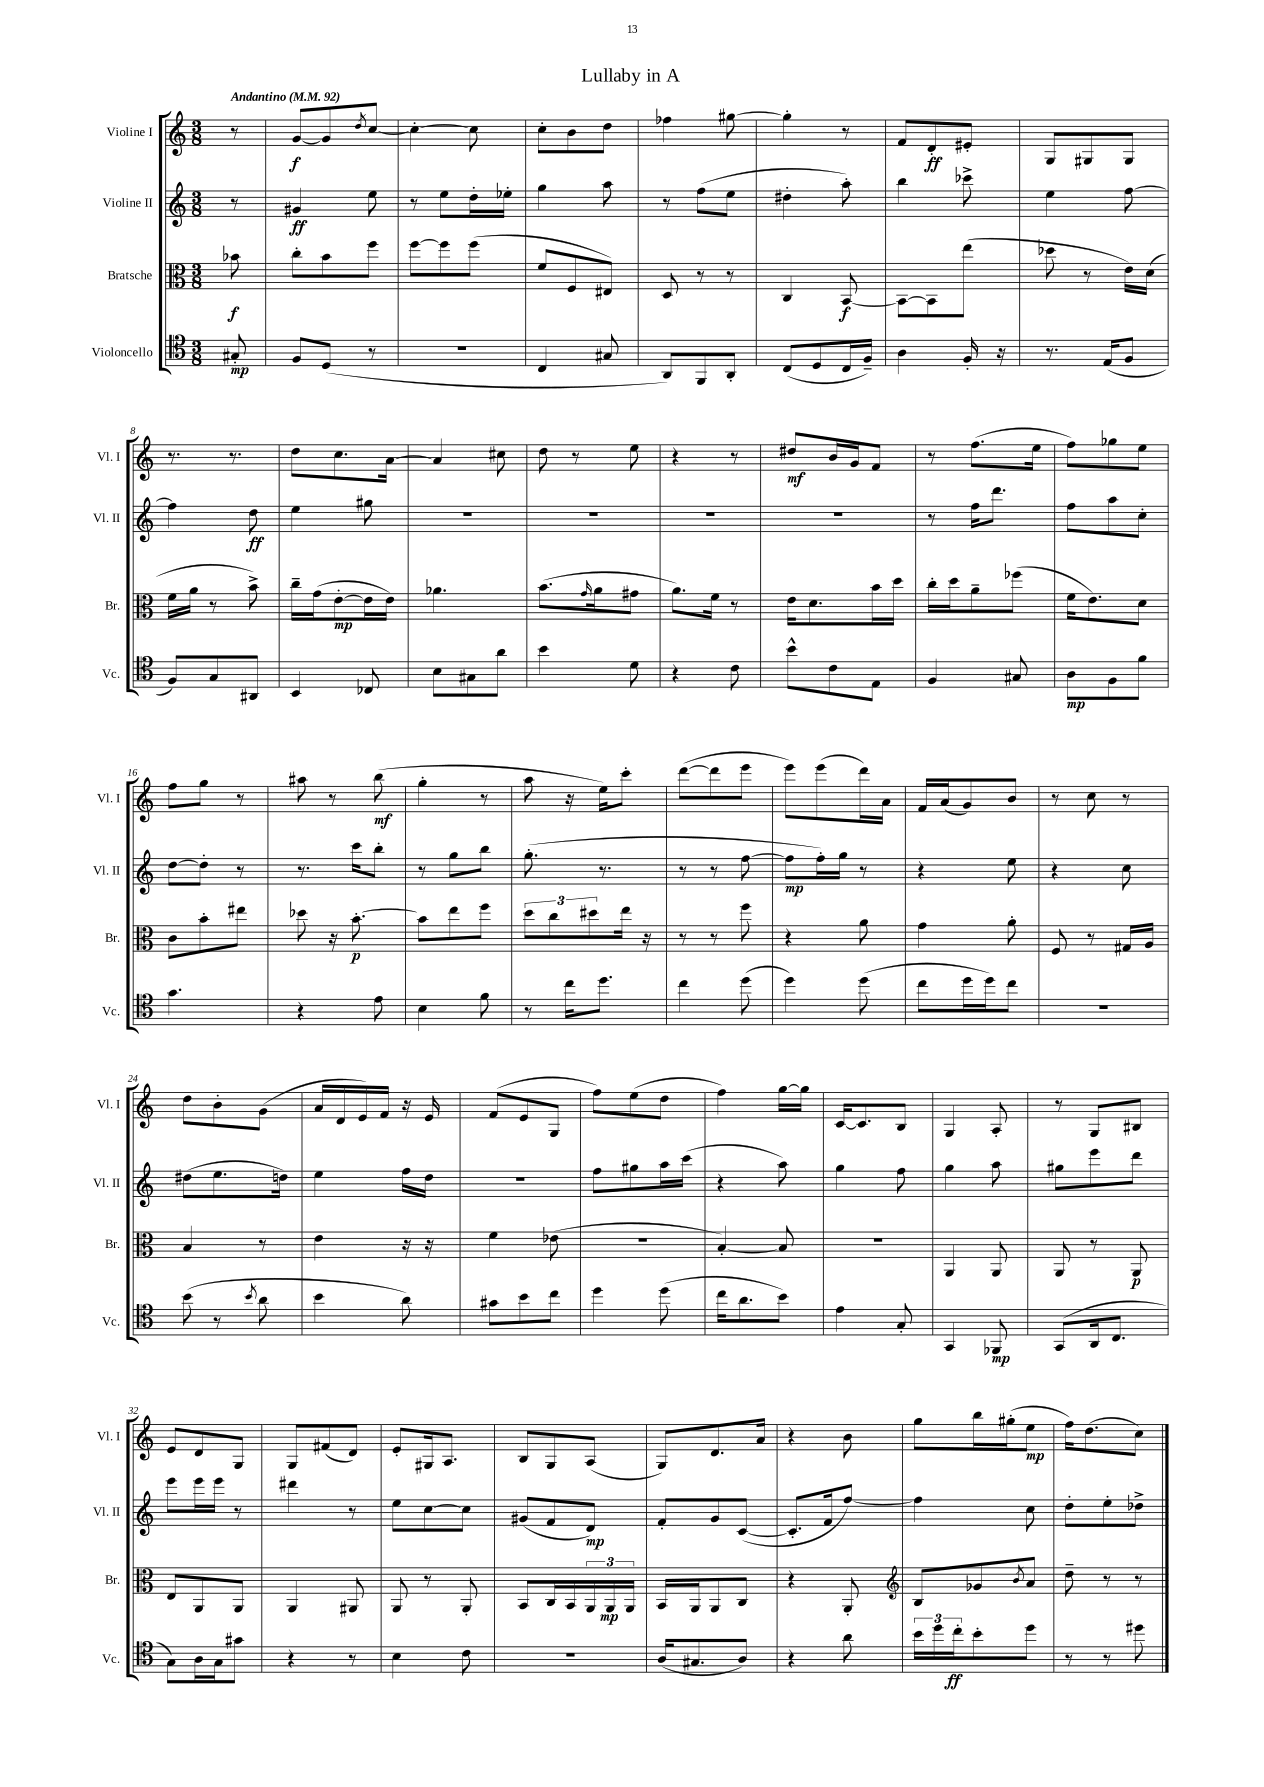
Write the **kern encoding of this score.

**kern	**kern	**kern	**kern
*staff4	*staff3	*staff2	*staff1
*clefC4	*clefC3	*clefG2	*clefG2
*k[]	*k[]	*k[]	*k[]
*M3/8	*M3/8	*M3/8	*M3/8
*MM92	*MM92	*MM92	*MM92
8G#'/	8b-\	8r	8r
=	=	=	=
8F/L	8cc'\L	4g#/	[8g/L
(8D/J	8b\	.	8g/]
.	.	.	8qdd/
8r	8ff\J	8ee\	[8cc/J
=	=	=	=
4.r	[8ff\L	8r	4cc'\_
.	8ff\]	8ee\L	.
.	(8ff\J	16dd'\L	8cc\]
.	.	16ee-'\JJ	.
=	=	=	=
4C/	8f/L	4gg\	8cc'\L
.	8F/	.	8b\
8G#/	8E#/J)	8aa\	8dd\J
=	=	=	=
8AA/L)	8D/	8r	4ff-\
8FF/	8r	(8ff\L	.
8AA'/J	8r	8ee\J	[8gg#\
=	=	=	=
(8C/L	4C/	4dd#'\	4gg#'\]
8D/	.	.	.
16C/L	[8BB/	8aa'\)	8r
16F~/JJ)	.	.	.
=	=	=	=
4A\	8BB\_L	4bb\	8f/L
.	8BB\]	.	8d'/
16F'/	(8ee\J	8ccc-^\	8e#'/J
16r	.	.	.
=	=	=	=
8.r	8dd-\	4ee\	8G/L
.	8r	.	8G#/
(16E/LK	.	.	.
8F/J	16e\LL)	[8ff\	8G#/J
.	(16d\JJ	.	.
=	=	=	=
8F/L)	16f\LL	4ff\]	8.r
.	16a\JJ	.	.
8G/	8r	.	.
.	.	.	8.r
8AA#/J	8b^\)	8dd\	.
=	=	=	=
4BB/	16cc~\LL	4ee\	8dd\L
.	(16g\J	.	.
.	[8e'\	.	8.cc\
8C-/	16e\]L	8gg#\	.
.	16e\JJ)	.	[16a\Jk
=	=	=	=
8B\L	4.a-\	4.r	4a/]
8G#\	.	.	.
8a\J	.	.	8cc#\
=	=	=	=
4b\	(8.b\L	4.r	8dd\
.	.	.	8r
.	16qqg/	.	.
.	16a\k	.	.
8d\	8g#\J	.	8ee\
=	=	=	=
4r	8.a\L)	4.r	4r
.	16f\Jk	.	.
8c\	8r	.	8r
=	=	=	=
8b^^\L	16e\LK	4.r	8dd#/L
.	8.d\	.	.
8c\	.	.	16b/L
.	.	.	16g/J
8E\J	16b\L	.	8f/J
.	16dd\JJ	.	.
=	=	=	=
4F/	16cc'\LL	8r	8r
.	16dd\J	.	.
.	8a~\	16ff\LK	(8.ff\L
.	.	8.ddd\J	.
8G#/	(8ff-\J	.	.
.	.	.	16ee\Jk
=	=	=	=
8A\L	16f\LK	8ff\L	8ff\L)
.	8.e\)	.	.
8F\	.	8aa\	8gg-\
8f\J	8d\J	8cc'\J	8ee\J
=	=	=	=
4.g\	8c\L	[8dd\L	8ff\L
.	8b'\	8dd'\]J	8gg\J
.	8ee#\J	8r	8r
=	=	=	=
4r	8dd-\	8.r	8aa#\
.	16r	.	8r
.	[8.b'\	16ccc\LK	.
8e\	.	8bb'\J	(8bb\
=	=	=	=
4B\	8b\]L	8r	4gg'\
.	8ee\	8gg\L	.
8f\	8ff\J	8bb\J	8r
=	=	=	=
8r	12dd\L	(8.gg'\	8aa\
.	12cc\	.	.
16cc\LK	.	.	16r
.	12dd#\	.	.
8.dd\J	.	8.r	16ee\LK)
.	16ee\Jk	.	8ccc'\J
.	16r	.	.
=	=	=	=
4cc\	8r	8r	([8ddd\L
.	8r	8r	8ddd\]
(8dd\	8ff\	[8ff\	8eee\J
=	=	=	=
4dd\)	4r	8ff\]L	8eee\L)
.	.	16ff'\L)	(8eee\
.	.	16gg\JJ	.
(8dd\	8a\	8r	16ddd\L)
.	.	.	16a\JJ
=	=	=	=
8cc\L	4g\	4r	16f/LL
.	.	.	(16a/J
16dd\L	.	.	8g/)
16dd\J)	.	.	.
8cc\J	8a'\	8ee\	8b/J
=	=	=	=
4.r	8F/	4r	8r
.	8r	.	8cc\
.	16G#/LL	8cc\	8r
.	16A/JJ	.	.
=	=	=	=
(8b\	4B/	(8dd#\L	8dd\L
8r	.	8.ee\	8b'\
8qb/	.	.	.
8a\	8r	.	(8g\J
.	.	16dd\Jk)	.
=	=	=	=
4b\	4e\	4ee\	16a/LL
.	.	.	16d/
.	.	.	16e/)
.	.	.	16f/JJ
8a\)	16r	16ff\LL	16r
.	16r	16dd\JJ	16e/
=	=	=	=
8g#\L	4f\	4.r	(8f/L
8b\	.	.	8e/
8cc\J	(8e-\	.	8G/J
=	=	=	=
4dd\	4.r	8ff\L	8ff\L)
.	.	8gg#\	(8ee\
(8dd\	.	16aa\L	8dd\J
.	.	(16ccc\JJ	.
=	=	=	=
16cc\LK	[4B'/)	4r	4ff\)
8.a\	.	.	.
8b\J)	8B/]	8aa\)	[16gg\LL
.	.	.	16gg\]JJ
=	=	=	=
4e\	4.r	4gg\	[16c/LK
.	.	.	8.c/]
8G'/	.	8ff\	8B/J
=	=	=	=
4GG/	4AA/	4gg\	4G/
8FF-/	8AA/	8aa\	8A'/
=	=	=	=
(8GG/L	8AA/	8gg#\L	8r
16AA/k	8r	8eee\	8G/L
8.C/J	.	.	.
.	8AA/	8ddd\J	8B#/J
=	=	=	=
8G\L)	8E/L	8eee\L	8e/L
16A\L	8AA/	16eee\L	8d/
16G\J	.	16eee\JJ	.
8g#\J	8AA/J	8r	8G/J
=	=	=	=
4r	4AA/	4ddd#\	8G/L
.	.	.	(8f#/
8r	8AA#/	8r	8d/J)
=	=	=	=
4B\	8AA/	8ee\L	8e'/L
.	8r	[8cc\	16G#/k
.	.	.	8.A/J
8c\	8AA'/	8cc\]J	.
=	=	=	=
4.r	8BB/L	(8g#/L	8B/L
.	16C/L	8f/	8G/
.	16BB/	.	.
.	24AA/	8d/J)	(8A/J
.	24AA/	.	.
.	24AA/JJ	.	.
=	=	=	=
(16A/LK	16BB/LL	8f'/L	8G/L)
8.G#/	16AA/J	.	.
.	8AA/	8g/	8.d/
8A/J)	8C/J	([8c/J	.
.	.	.	16a/Jk
=	=	=	=
4r	4r	8.c'/]L	4r
.	.	16f/k	.
8a\	8AA'/	[8ff/J)	8b\
=	=	=	=
*	*clefG2	*	*
24b\LL	8B/L	4ff\]	8gg\L
24dd\	.	.	.
24cc'\J	.	.	.
8b'\	8g-/	.	16bb\L
.	.	.	(16gg#'\J
.	8qb/	.	.
8dd\J	8a/J	8cc\	8ee\J
=	=	=	=
8r	8dd~\	8dd'\L	16ff\LK)
.	.	.	(8.dd\
8r	8r	8ee'\	.
8dd#\	8r	8dd-^\J	8cc\J)
==	==	==	==
*-	*-	*-	*-
